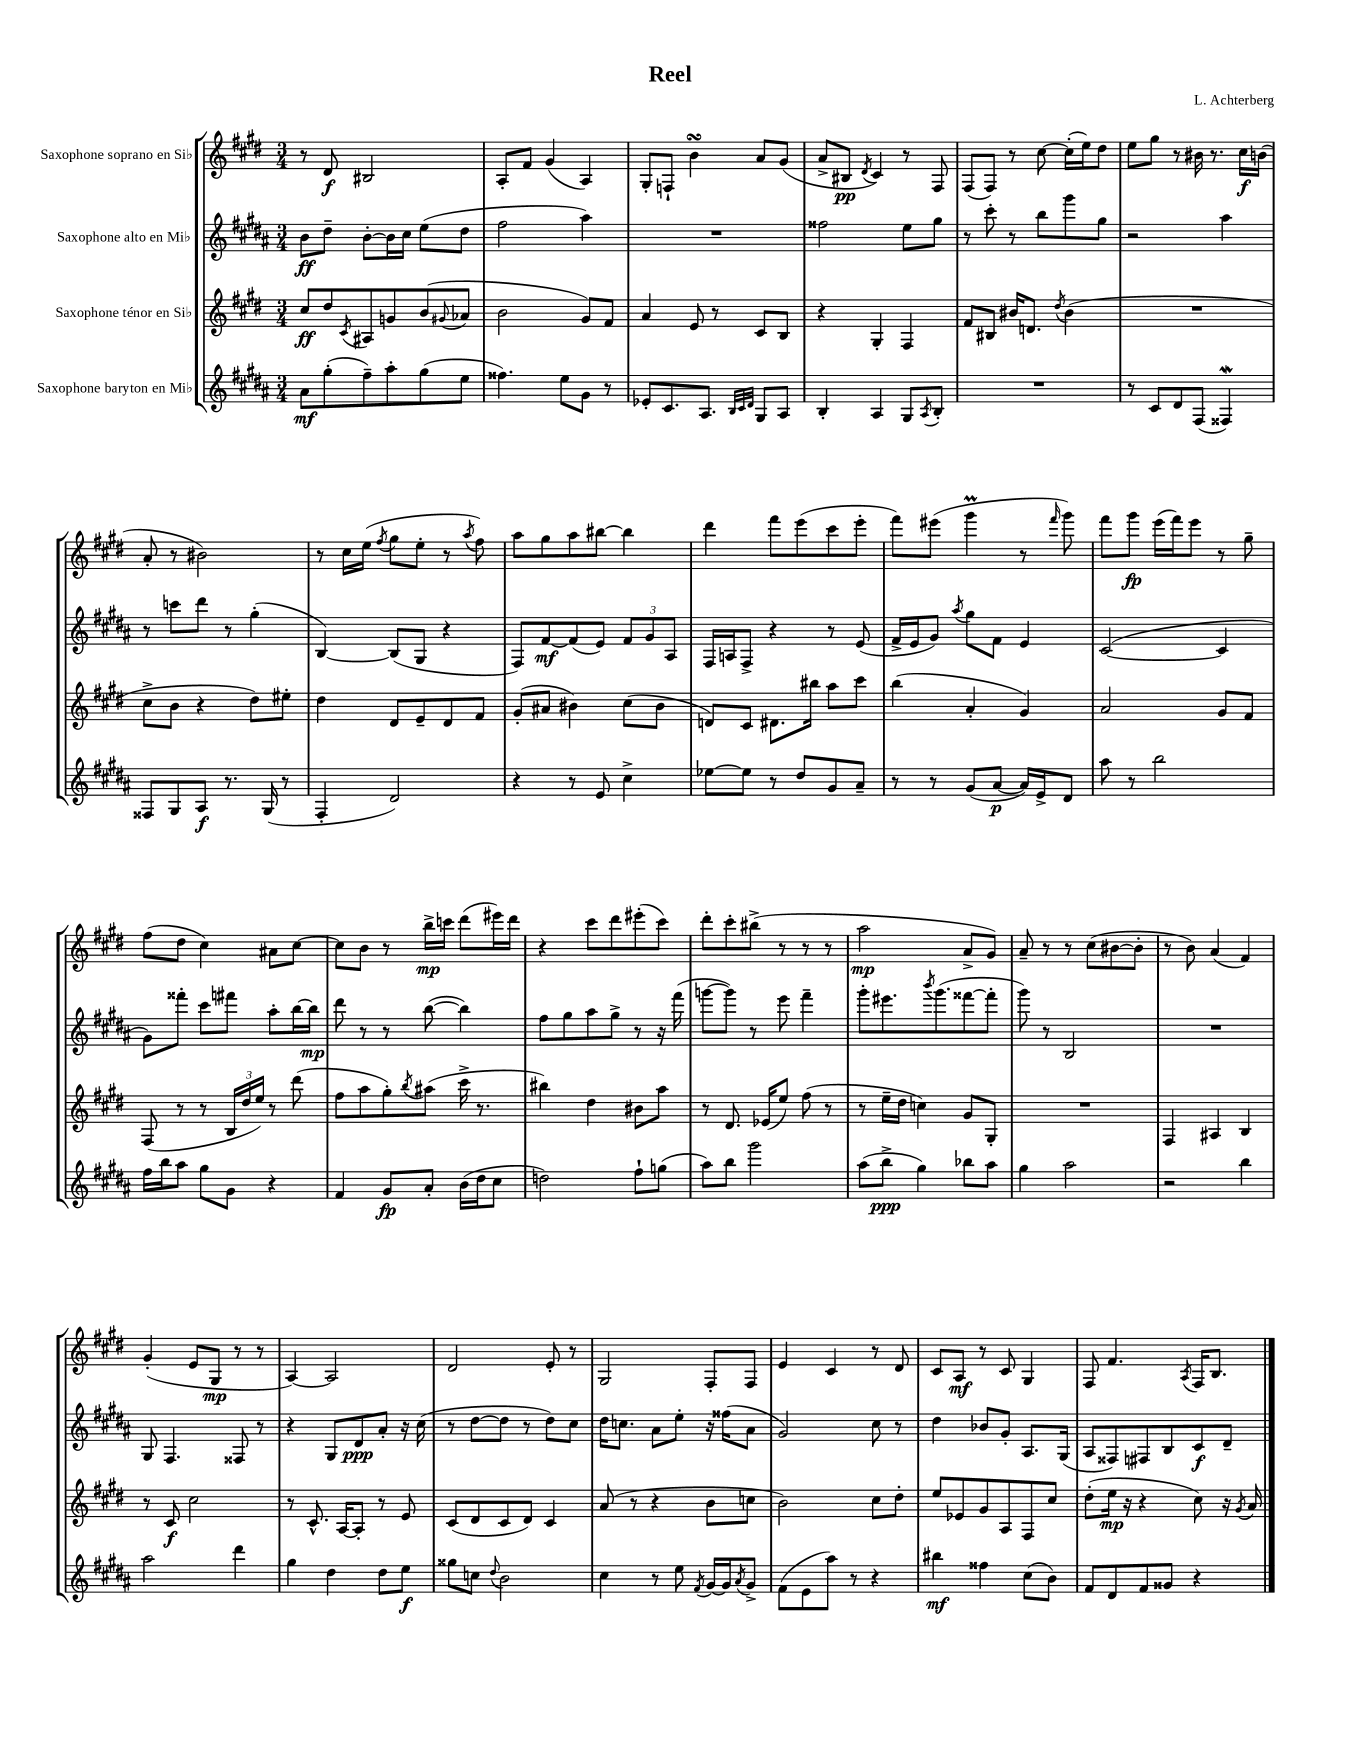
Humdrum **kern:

**kern	**kern	**kern	**kern
*staff4	*staff3	*staff2	*staff1
*clefG2	*clefG2	*clefG2	*clefG2
*k[f#c#g#d#a#]	*k[f#c#g#d#]	*k[f#c#g#d#a#]	*k[f#c#g#d#]
*M3/4	*M3/4	*M3/4	*M3/4
8a#\L	8cc#/L	8b\L	8r
(8gg#'\	8dd#/	8dd#~\J	8d#/
.	8qc#/	.	.
8ff#~\)	8A#/	[8b'\L	2B#/
8aa#'\	8g/	16b\]L	.
.	.	16cc#\JJ	.
(8gg#\	(8b/	(8ee\L	.
.	8qqg#/	.	.
8ee\J	8a-/J	8dd#\J	.
=	=	=	=
4.ff##\)	2b\	2ff#\	8A'/L
.	.	.	8f#/J
.	.	.	(4g#/
8ee\L	.	.	.
8g#\J	8g#/L)	4aa#\)	4A/)
8r	8f#/J	.	.
=	=	=	=
8e-'/L	4a/	2.r	8G#'/L
8.c#/	.	.	8F`/J
.	8e/	.	4b\
8.A#/J	.	.	.
.	8r	.	.
32qqB/LLL	.	.	.
32qqc#/	.	.	.
32qqd#/JJJ	.	.	.
8G#/L	8c#/L	.	8a/L
8A#/J	8B/J	.	(8g#/J
=	=	=	=
4B'/	4r	2ff##\	8a^/L
.	.	.	8B#/J
.	.	.	8qd#/
4A#/	4G#'/	.	4c#/)
8G#/L	4F#/	8ee\L	8r
8qA#/	.	.	.
8B'/J	.	8gg#\J	8F#/
=	=	=	=
2.r	8f#/L	8r	(8F#/L
.	8B#/J	8ccc#'\	8F#/J)
.	16b#/LK	8r	8r
.	8.d/J	.	.
.	.	8bb\L	[8cc#\
.	8qdd#/	.	.
.	(4b#\	8ggg#\	(16cc#'\]LL
.	.	.	16ee\J)
.	.	8gg#\J	8dd#\J
=	=	=	=
8r	2.r	2r	8ee\L
8c#/L	.	.	8gg#\J
8d#/	.	.	8r
(8F#/J	.	.	16b#\
.	.	.	8.r
4F##/)	.	4aa#\	.
.	.	.	16cc#\LL
.	.	.	(16b\JJ
=	=	=	=
8F##/L	8cc#^\L	8r	8a'/
8G#/	8b\J	8ccc\L	8r
8A#/J	4r	8ddd#\J	2b#\)
8.r	.	8r	.
.	8dd#\L)	(4gg#'\	.
(16G#/	.	.	.
8r	8ee#'\J	.	.
=	=	=	=
4F#'/	4dd#\	[4B/)	8r
.	.	.	16cc#\LL
.	.	.	(16ee\JJ
.	.	.	8qff#/
2d#/)	8d#/L	(8B/]L	8gg#\L
.	8e~/	8G#/J	8ee'\J
.	8d#/	4r	8r
.	.	.	8qaa/
.	8f#/J	.	8ff#\)
=	=	=	=
4r	(8g#'/L	8F#/L)	8aa\L
.	8a#/J	[8f#/	8gg#\
8r	4b#\)	(8f#/]	8aa\
8e/	.	8e/J)	[8bb#\J
4cc#^\	(8cc#\L	12f#/L	4bb#\]
.	.	12g#/	.
.	8b#\J	.	.
.	.	12A#/J	.
=	=	=	=
[8ee-\L	8d/L)	16F#/LL	4ddd#\
.	.	16A/J	.
8ee-\]J	8c#/J	8F#^/J	.
8r	8.d#\L	4r	8fff#\L
8dd#/L	.	.	(8eee\
.	16bb#\Jk	.	.
8g#/	8aa\L	8r	8ccc#\
8a#~/J	8ccc#\J	(8e/	8eee'\J
=	=	=	=
8r	(4bb\	16f#^/LL	8fff#\L)
.	.	16e/J	.
8r	.	8g#/J)	(8eee#\J
.	.	8qaa#/	.
(8g#/L	4a'/	8gg#\L	4ggg#\
[8a#/J	.	8f#\J	.
16a#/]LL)	4g#/)	4e/	8r
16e^/J	.	.	.
.	.	.	16qqfff#/
8d#/J	.	.	8ggg#\)
=	=	=	=
8aa#\	2a/	([2c#/	8fff#\L
8r	.	.	8ggg#\J
2bb\	.	.	(16eee\LL
.	.	.	16fff#\J)
.	.	.	8eee\J
.	8g#/L	4c#/]	8r
.	8f#/J	.	8gg#~\
=	=	=	=
16ff#\LL	(8F#/	8g#\L)	(8ff#\L
16bb\J	.	.	.
8aa#\J	8r	8fff##'\J	8dd#\J
8gg#\L	8r	8ccc#\L	4cc#\)
8g#\J	24B/LL	8fff#\J	.
.	24dd#/	.	.
.	24ee/JJ)	.	.
4r	8r	8aa#'\L	8a#\L
.	(8ddd#\	[16bb\L	[8cc#\J
.	.	16bb\]JJ	.
=	=	=	=
4f#/	8ff#\L	8ddd#\	8cc#\]L
.	8aa\	8r	8b\J
8g#/L	8gg#'\)	8r	8r
.	8qbb/	.	.
8a#'/J	(8aa#\J	([8bb\	16bb^\LL
.	.	.	16ccc\JJ
(16b\LL	16ccc#^\	4bb\])	(8ddd#\L
16dd#\J	8.r	.	.
8cc#\J	.	.	16eee#\L)
.	.	.	16ddd#\JJ
=	=	=	=
2dd\)	4bb#\)	8ff#\L	4r
.	.	8gg#\	.
.	4dd#\	8aa#\	8ccc#\L
.	.	8gg#^\J	8ddd#\
8ff#`\L	8b#\L	8r	(8eee#'\
(8gg\J	8aa\J	16r	8ccc#\J)
.	.	(16fff#\	.
=	=	=	=
8aa#\L)	8r	[8ggg\L	8ddd#'\L
8bb\J	8.d#/	8ggg\]J)	8ccc#'\
2ggg#\	.	8r	(8bb#^\J
.	(16e-/LK	.	.
.	8ee/J)	8eee\	8r
.	(8ff#\	4fff#~\	8r
.	8r	.	8r
=	=	=	=
(8aa#\L	8r	8ggg#'\L	2aa\
8bb^\J	16ee~\LL	8.eee#\	.
.	16dd#\JJ	.	.
4gg#\)	4cc\)	.	.
.	.	8qbbb/	.
.	.	(8.ggg#\	.
8bb-\L	8g#/L	[8fff##\	8a^/L
8aa#\J	8G#'/J	8fff##'\]J	8g#/J)
=	=	=	=
4gg#\	2.r	8ggg#\)	8a~/
.	.	8r	8r
2aa#\	.	2B/	8r
.	.	.	(8cc#\L
.	.	.	[8b#\
.	.	.	8b#'\]J
=	=	=	=
2r	4F#/	2.r	8r
.	.	.	8b\)
.	4A#/	.	(4a/
4bb\	4B/	.	4f#/)
=	=	=	=
2aa#\	8r	8G#/	(4g#'/
.	8c#/	4.F#/	.
.	2cc#\	.	8e/L
.	.	.	8G#/J
4ddd#\	.	8F##/	8r
.	.	8r	8r
=	=	=	=
4gg#\	8r	4r	[4A/)
.	8.c#^^/	.	.
4dd#\	.	8G#/L	2A/]
.	[16A/LK	.	.
.	8A'/]J	8d#/	.
8dd#\L	8r	8a#'/J	.
8ee\J	8e/	16r	.
.	.	(16cc#\	.
=	=	=	=
8gg##\L	(8c#/L	8r	2d#/
8cc\J	8d#/	[8dd#\L	.
8qqdd#/	.	.	.
2b\	8c#/	8dd#\]J	.
.	8d#/J)	8r	.
.	4c#/	8dd#\L)	8e'/
.	.	8cc#\J	8r
=	=	=	=
4cc#\	(8a/	16dd#\LK	2G#/
.	.	8.cc\J	.
.	8r	.	.
8r	4r	8a#\L	.
8ee\	.	8ee'\J	.
8qf#/	.	.	.
[16g#/LL	8b\L	16r	8F#'/L
16g#/]J	.	(16ff##\LK	.
8qa#/	.	.	.
8g#^/J	8cc\J	8a#\J	8F#/J
=	=	=	=
(8f#\L	2b\)	2g#/)	4e/
8e\	.	.	.
8aa#\J)	.	.	4c#/
8r	.	.	.
4r	8cc#\L	8cc#\	8r
.	8dd#'\J	8r	8d#/
=	=	=	=
4bb#\	8ee/L	4dd#\	8c#/L
.	8e-/	.	8A/J
4ff##\	8g#/	8b-/L	8r
.	8A/	8g#'/J	8c#/
(8cc#\L	8F#/	8.A#/L	4G#/
8b\J)	8cc#/J	.	.
.	.	(16G#/Jk	.
=	=	=	=
8f#/L	(8dd#'\L	8A#/L	8F#/
8d#/	16ee\Jk	8F##/)	4.f#/
.	16r	.	.
8f#/	4r	8F#/	.
8g##/J	.	8B/	.
.	.	.	8qA/
4r	8cc#\)	8c#/	16F#/LK
.	.	.	8.B/J
.	16r	8d#~/J	.
.	8qg#/	.	.
.	16a/	.	.
==	==	==	==
*-	*-	*-	*-
